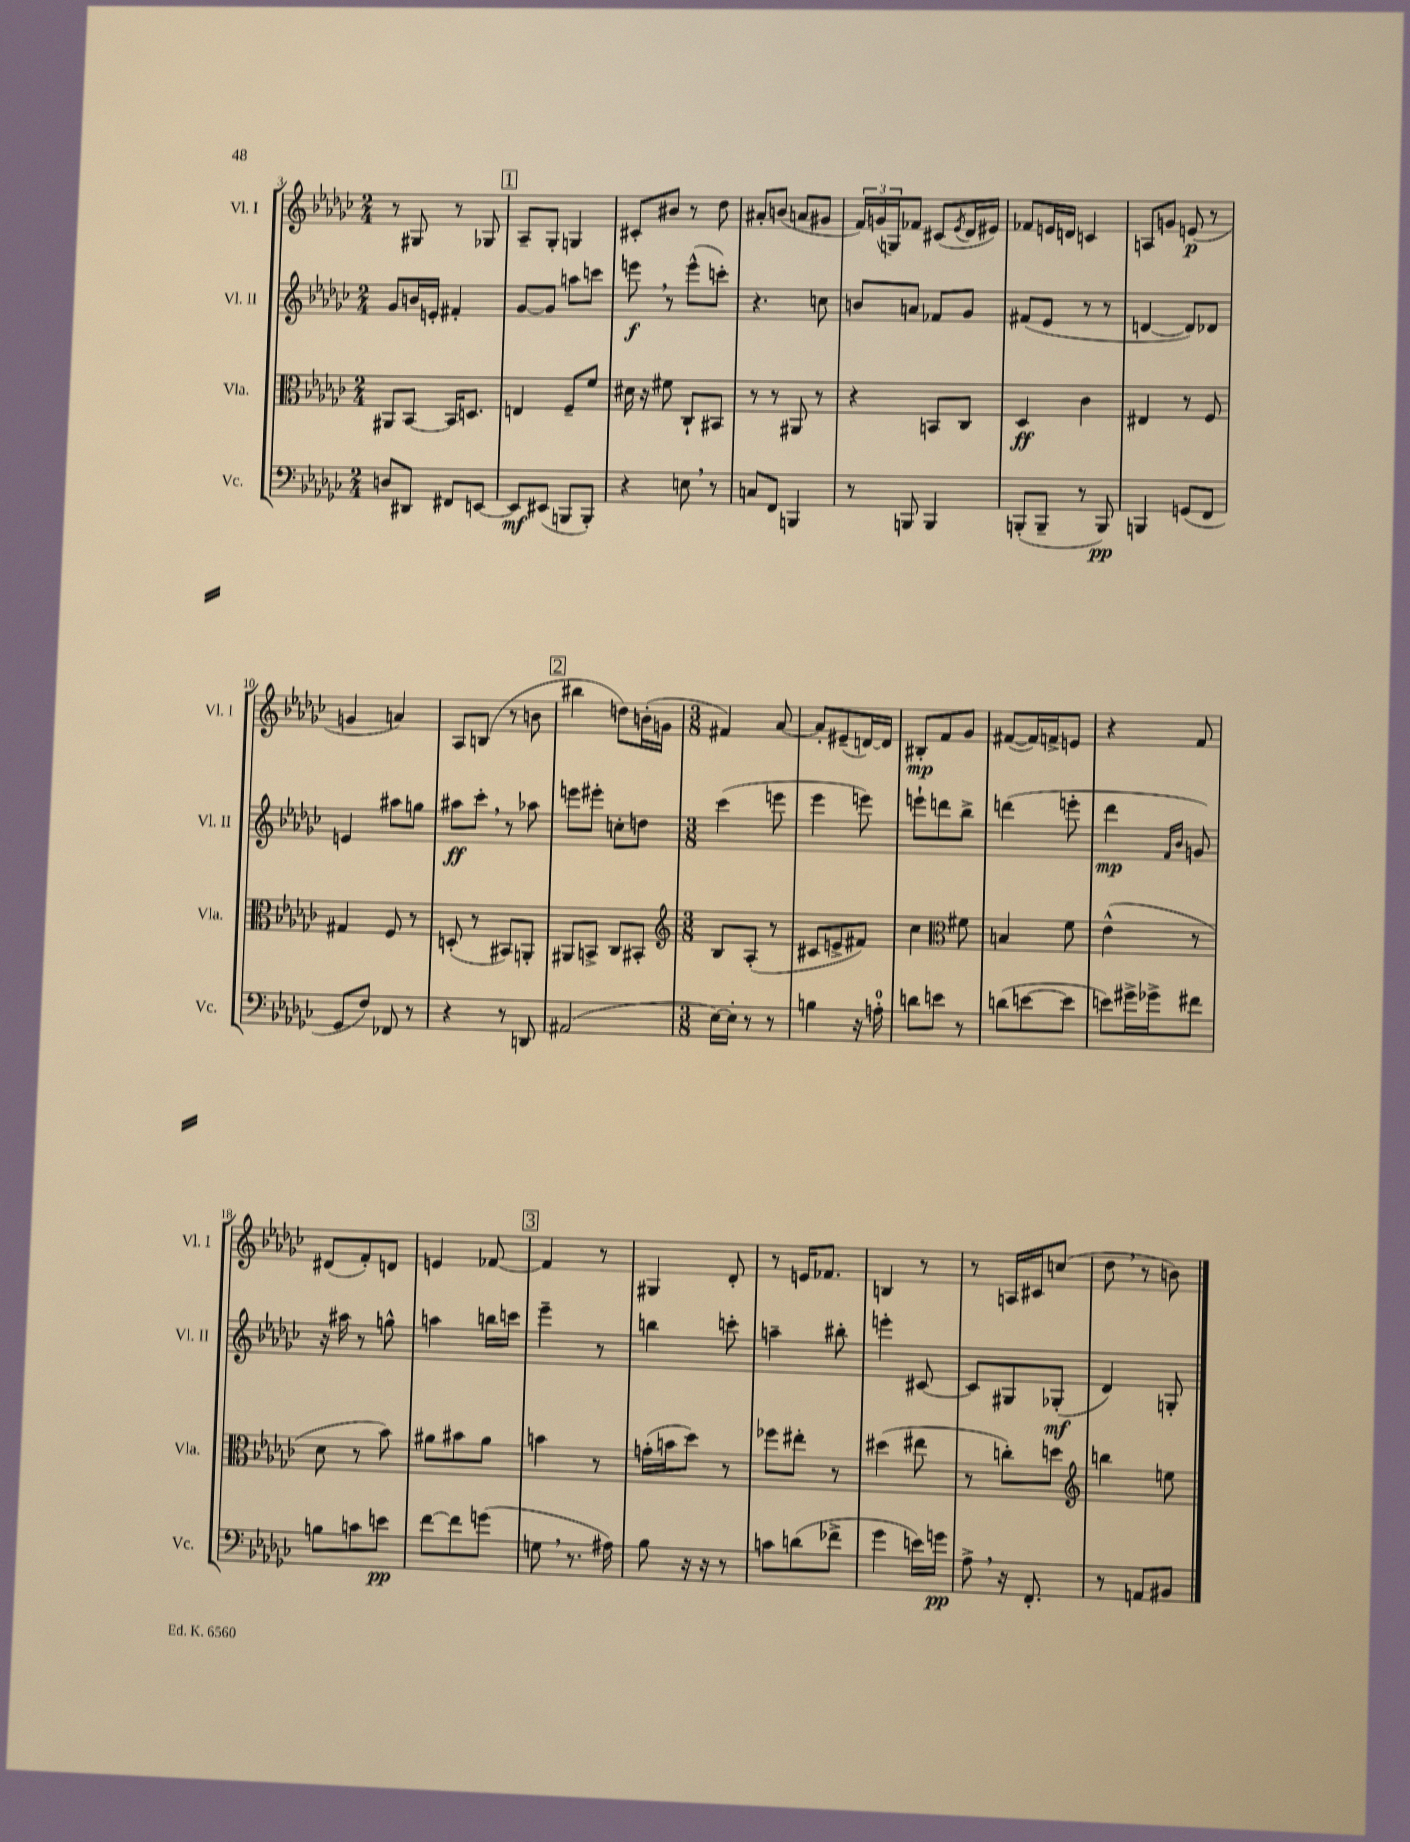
<<
\new StaffGroup <<
\new Staff = "s0" \with { instrumentName = "Vl. I" shortInstrumentName = "Vl. I" } {
    \clef treble \key ges \major \numericTimeSignature \time 2/4
    r8 gis8 r8 ges8 |
    \mark \markup { \box "1" } aes8-- ges8-. g4 |
    cis'8-. bis'8 r8 des''8 |
    ais'8-. b'8( a'8 gis'8 |
    \tuplet 3/2 { f'16) g'16( g16) } fes'8 cis'8( \acciaccatura { ees'8 } des'16 eis'16) |
    fes'8 e'16 d'16 c'4 |
    a8 g'8 e'8\p( r8 |
    g'4 a'4) |
    aes8 b8( r8 b'8 |
    \mark \markup { \box "2" } bis''4 d''8) b'16-.( g'16 |
    \numericTimeSignature \time 3/8 fis'4) aes'8~ |
    aes'8-. eis'8--( d'16~) d'16 |
    bis8-.\mp f'8 ges'8 |
    fis'8~( fis'16) f'16-> e'8 |
    r4 f'8 |
    dis'8( f'8-.) d'8 |
    e'4 fes'8~ |
    \mark \markup { \box "3" } fes'4 r8 |
    gis4 des'8-. |
    r8 e'16 fes'8. |
    b4 r8 |
    r8 a16 cis'16 c''8( |
    des''8 \breathe r8 b'8) \bar "|." |
}
\new Staff = "s1" \with { instrumentName = "Vl. II" shortInstrumentName = "Vl. II" } {
    \clef treble \key ges \major \numericTimeSignature \time 2/4
    ges'8 b'16 e'16-. fis'4-. |
    \mark \markup { \box "1" } ges'8~ ges'8 a''8 c'''8 |
    e'''8\f \breathe r8 e'''8-^( c'''8-.) |
    r4. c''8 |
    b'8 a'8 fes'8 ges'8 |
    fis'8( ees'8 r8 r8 |
    d'4~ d'8) des'8 |
    e'4 ais''8 g''8 |
    ais''8\ff ces'''8-. \breathe r8 aes''8 |
    \mark \markup { \box "2" } e'''8 eis'''8-. c''8-. d''8 |
    \numericTimeSignature \time 3/8 ces'''4( e'''8 |
    ees'''4 e'''8) |
    e'''8-! d'''8 bes''8-> |
    d'''4( e'''8-. |
    des'''4\mp \grace { f'16 bes'16 } g'8) |
    r16 ais''16 r8 g''8-^ |
    a''4 b''16 c'''16 |
    \mark \markup { \box "3" } ees'''4-- r8 |
    b''4 c'''8-. |
    a''4-- bis''8-. |
    e'''4-. cis'8~ |
    cis'8 gis8 ges8-.\mf( |
    des'4) g8-. \bar "|." |
}
\new Staff = "s2" \with { instrumentName = "Vla." shortInstrumentName = "Vla." } {
    \clef alto \key ges \major \numericTimeSignature \time 2/4
    ais,8 bes,8~ bes,16 d8. |
    \mark \markup { \box "1" } e4 f8-- f'8 |
    dis'16 r16 fis'8 ces8-! bis,8 |
    r8 r8 ais,8 r8 |
    r4 b,8 ces8 |
    des4\ff ces'4 |
    eis4 r8 f8 |
    gis4 f8 r8 |
    d8-.( r8 bis,8) a,8-. |
    \mark \markup { \box "2" } ais,8 b,8-> ces8 bis,8-. |
    \numericTimeSignature \time 3/8 \clef treble bes8 aes8-.( r8 |
    cis'8 e'8-> fis'8) |
    ces''4 \clef alto fis'8 |
    b4 f'8 |
    ees'4-^( r8 |
    des'8 r8 bes'8) |
    ais'8 bis'8 ais'8 |
    \mark \markup { \box "3" } b'4 r8 |
    g'16-.( b'16 des''8) r8 |
    fes''8 eis''8-. r8 |
    dis''4( eis''8 |
    r8 c''8-.) d''8 |
    \clef treble b''4 e''8 \bar "|." |
}
\new Staff = "s3" \with { instrumentName = "Vc." shortInstrumentName = "Vc." } {
    \clef bass \key ges \major \numericTimeSignature \time 2/4
    d8 dis,8 fis,8 e,8~ |
    \mark \markup { \box "1" } e,8\mf eis,8( b,,8 b,,8-.) |
    r4 e8 \breathe r8 |
    c8 f,8 b,,4 |
    r8 b,,8 b,,4 |
    b,,8-.( b,,8-- r8 b,,8\pp) |
    b,,4 g,8( f,8 |
    ges,8 f8) fes,8 r8 |
    r4 r8 d,8 |
    \mark \markup { \box "2" } ais,2( |
    \numericTimeSignature \time 3/8 ees16~) ees16-. r8 r8 |
    b4 r16 a16-0-. |
    d'8 e'8 r8 |
    d'8( e'8~ e'8 |
    e'8) gis'16-> ges'16-> fis'8 |
    b8 c'8 e'8\pp |
    f'8~ f'8 g'8( |
    \mark \markup { \box "3" } g8 \breathe r8. ais16) |
    bes8 r16 r16 r8 |
    c'8 d'8( fes'8-> |
    ges'4 e'16) g'16\pp |
    aes8-> \breathe r16 f,8.-. |
    r8 a,8 bis,8 \bar "|." |
}
>>
>>
\layout { \context { \Score currentBarNumber = #3 } }
